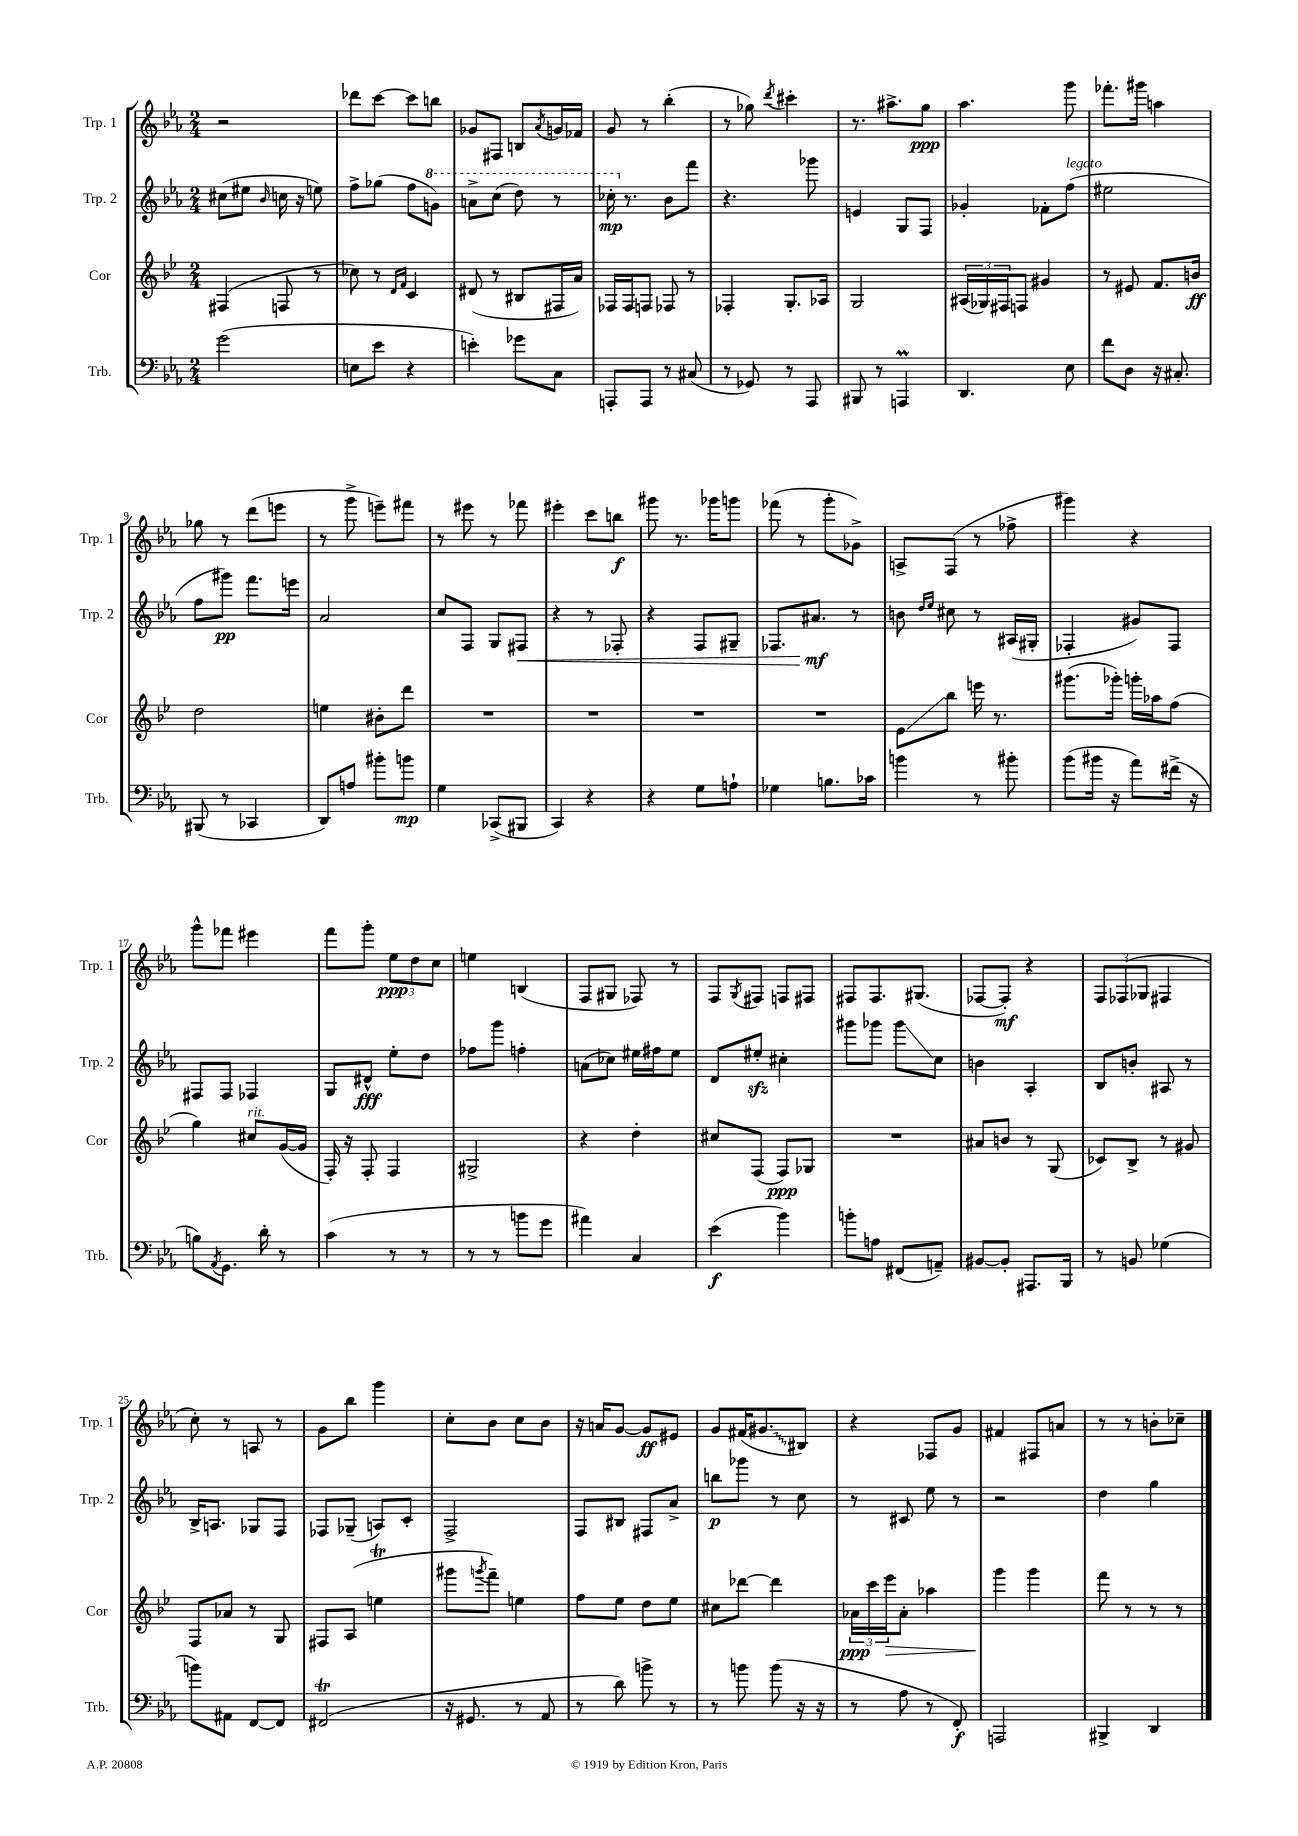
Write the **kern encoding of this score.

**kern	**kern	**kern	**kern
*staff4	*staff3	*staff2	*staff1
*clefF4	*clefG2	*clefG2	*clefG2
*k[b-e-a-]	*k[b-e-]	*k[b-e-a-]	*k[b-e-a-]
*M2/4	*M2/4	*M2/4	*M2/4
(2g	(4F#	(8cc#	2r
.	.	8ee#	.
.	.	16qqb-	.
.	8F	16cc	.
.	.	16r	.
.	8r	8ee)	.
=	=	=	=
8E	8cc-)	8ff^	8ddd-
8e-	8r	(8gg-	[8ccc
.	16qqd	.	.
.	16qqf	.	.
4r	4c	8ff	8ccc]
.	.	8gg)	8bb
=	=	=	=
4e')	(8d#	8aa^	8g-
.	8r	(8ccc	8F#
8g-	8B#	8ddd)	8B
.	.	.	8qa-
8C	16F#	8r	16g
.	16a)	.	16f-
=	=	=	=
8AAA'	16F-	16ccc-'	8g
.	16F-	8.r	.
8AAA	8F	.	8r
8r	8F-	8b-	(4bb-'
(8C#	8r	8fff	.
=	=	=	=
8r	4F-'	4.r	8r
8GG-)	.	.	8gg-)
.	.	.	8qddd
8r	8.G'	.	4ccc#'
8AAA-	.	8ggg-	.
.	16A-	.	.
=	=	=	=
8BBB#	2G	4e	8.r
8r	.	.	.
.	.	.	8.aa#^
4AAA	.	8G	.
.	.	8F	8gg
=	=	=	=
4.DD	(24A#	4g-'	4.aa-
.	24G-)	.	.
.	24F#	.	.
.	8F	.	.
.	4g#	8f-'	.
8E-	.	(8ff	8ggg
=	=	=	=
8f	8r	2ee#	8.fff-'
8D	8e#	.	.
.	.	.	16ggg#
16r	8.f	.	4aa
8.C#'	.	.	.
.	16b	.	.
=	=	=	=
(8BBB#	2dd	8ff	8gg-
8r	.	8ggg#)	8r
4CC-	.	8.fff	(8ddd
.	.	.	8eee
.	.	16eee	.
=	=	=	=
8DD)	4ee	2a-	8r
8A	.	.	8ggg^
8b#'	8b#'	.	8eee~)
8b	8ddd	.	8fff#
=	=	=	=
4G	2r	8cc	8r
.	.	8F	8eee#
(8CC-^	.	8G	8r
8BBB#	.	8F#	8fff-
=	=	=	=
4CC)	2r	4r	4eee#'
4r	.	8r	8ccc
.	.	8F-'	8bb
=	=	=	=
4r	2r	4r	8ggg#
.	.	.	8.r
8G	.	8F	.
.	.	.	16ggg-
8A`	.	8G#~	8ggg
=	=	=	=
4G-	2r	8.F-	(8fff-
.	.	.	8r
.	.	8.a#	.
8.B	.	.	8ggg'
.	.	8r	8g-^)
16c-	.	.	.
=	=	=	=
4b	8e-	8b	8A^
.	.	16qqdd	.
.	.	16qqee-	.
.	8bb-	8cc#	(8F
8r	16eee	8r	8r
.	8.r	.	.
8b#'	.	(16A#	8ff-^
.	.	16G#'	.
=	=	=	=
(8b-	(8.ggg#	4F-'	4ggg#)
16b#	.	.	.
16r	16ggg-')	.	.
8a-)	16ggg'	8g#)	4r
.	16aa-	.	.
(16f#^	(8ff	8F-	.
16r	.	.	.
=	=	=	=
8B)	4gg)	8F#	8ggg^^
8qAA-	.	.	.
8.GG	.	8F#	8fff-
.	8cc#	4F-	4eee#
16d'	.	.	.
8r	([16g	.	.
.	16g]	.	.
=	=	=	=
(4c	16F')	8G	8fff
.	16r	.	.
.	8F'	8d#^^	8ggg'
8r	4F	8ee-'	12ee-
.	.	.	12dd
8r	.	8dd	.
.	.	.	12cc
=	=	=	=
8r	2G#^	8ff-	4ee
8r	.	8ggg	.
8b	.	4ff'	(4B
8g	.	.	.
=	=	=	=
4a#)	4r	(8a	8F
.	.	8cc-)	8G#
4C	4dd'	16ee#	8F-)
.	.	16ff#	.
.	.	8ee#	8r
=	=	=	=
(4e-	8cc#	8d	8F
.	.	.	8qG
.	(8F	8ee#'	8F#
4b-)	8F)	4cc#'	8F
.	8G-	.	8F#
=	=	=	=
8b'	2r	8ggg#	8F#
8A	.	8ggg-	8.F#
(8FF#	.	8ggg-	.
.	.	.	(8.G#
8AA~)	.	8cc	.
=	=	=	=
[8BB#	8a#	4b	[8F-
8BB#']	8b	.	8F-'])
8.AAA#	8r	4A-'	4r
.	(8G	.	.
16BBB-	.	.	.
=	=	=	=
8r	8c-)	8B-	12F
.	.	.	(12F-
8BB	8B-^	8b'	.
.	.	.	12G-
(4G-	8r	8A#	4F#
.	8g#	8r	.
=	=	=	=
8b)	8F	16B-^	8cc')
.	.	8.A	.
8AA#	8a-	.	8r
[8FF	8r	8G-	8A
8FF]	8G	8F	8r
=	=	=	=
(2FF#	8F#	8F-	8g
.	(8A	(8G-~	8bb-
.	4ee	8A)	4ggg
.	.	8c'	.
=	=	=	=
16r	8ggg#	2F^	8cc'
8.GG#	.	.	.
.	8qggg	.	.
.	8fff~)	.	8b-
8r	4ee	.	8cc
8AA-	.	.	8b-
=	=	=	=
8r	8ff	8F	16r
.	.	.	16a
8d)	8ee-	8B#	[8g
8b^	8dd	8F#	8g]
8r	8ee-	8a-^	8e#
=	=	=	=
8r	8cc#	8bb	8g
8b	[8ddd-	8ggg-	(16f#
.	.	.	8.g#
(8b	4ddd-]	8r	.
16r	.	8cc	8B#)
16r	.	.	.
=	=	=	=
8r	24a-	8r	4r
.	24ccc	.	.
.	24eee-	.	.
8A-	8a-'	8c#	.
8r	4aa-	8ee-	8F-
8FF')	.	8r	8g
=	=	=	=
2AAA	4ggg	2r	4f#
.	4ggg	.	8F#
.	.	.	8a
=	=	=	=
4BBB#^	8fff	4dd	8r
.	8r	.	8r
4DD	8r	4gg	8b'
.	8r	.	8cc-~
==	==	==	==
*-	*-	*-	*-
